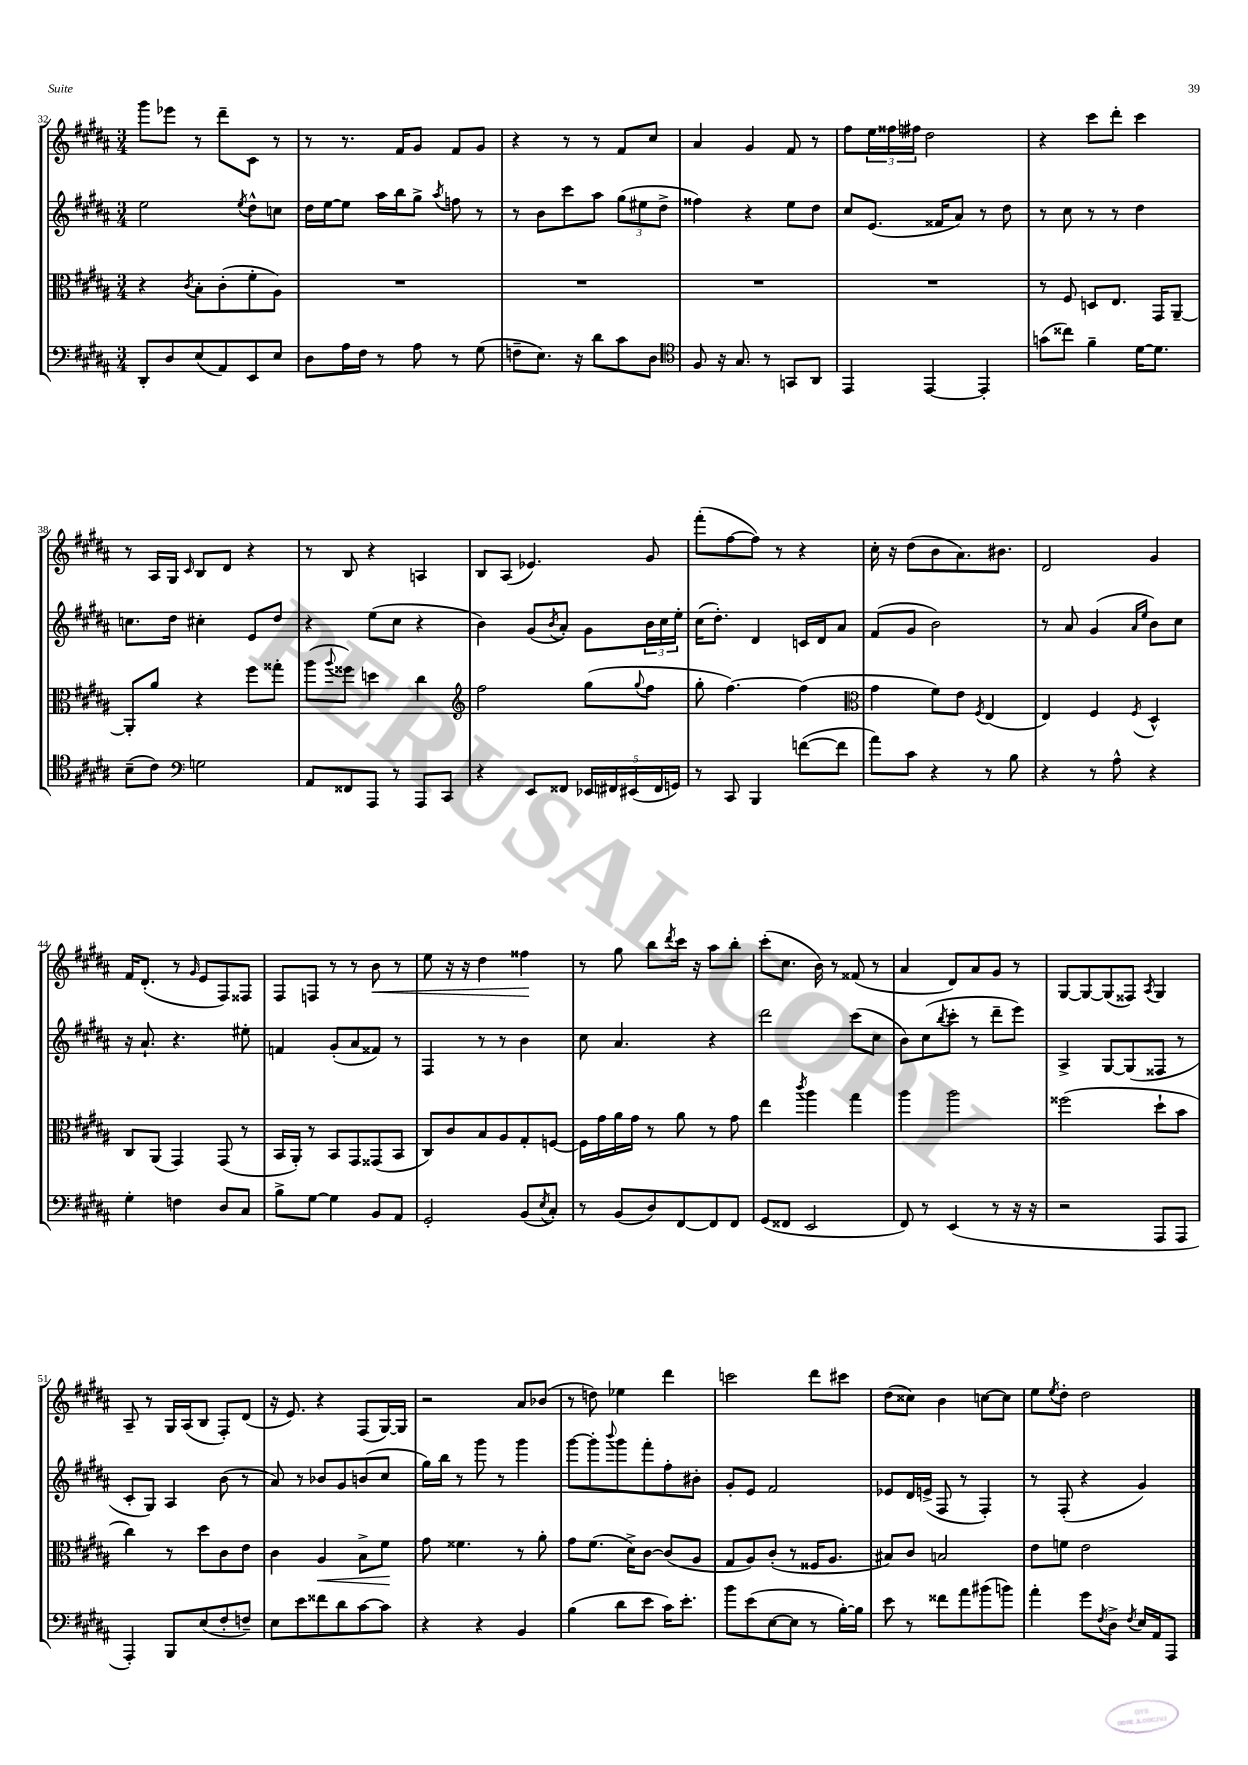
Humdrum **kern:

**kern	**kern	**dynam	**kern	**kern	**dynam
*part4	*part3	*part3	*part2	*part1	*part1
*staff4	*staff3	*staff3	*staff2	*staff1	*staff1
*clefF4	*clefC3	*	*clefG2	*clefG2	*
*k[f#c#g#d#a#]	*k[f#c#g#d#a#]	*	*k[f#c#g#d#a#]	*k[f#c#g#d#a#]	*
*M3/4	*M3/4	*	*M3/4	*M3/4	*
=32	=32	=32	=32	=32	=32
8DD#'/L	4r	.	2ee\	8ggg#\L	.
8D#/	.	.	.	8eee-X\J	.
.	8qc#/	.	.	.	.
(8E/	8B'\L	.	.	8r	.
8AA#/)	(8c#'\	.	.	8ddd#~\L	.
.	.	.	8qee/	.	.
8EE/	8f#'\	.	8dd#^^\L	8c#\J	.
8E/J	8A#\J)	.	8ccn\J	8r	.
=33	=33	=33	=33	=33	=33
8D#\L	2.r	.	16dd#\LL	8r	.
.	.	.	[16ee\J	.	.
16A#\L	.	.	8ee\J]	8.r	.
16F#\JJ	.	.	.	.	.
8r	.	.	16aa#\LL	.	.
.	.	.	16bb\J	16f#/KL	.
8A#\	.	.	8gg#^\J	8g#/J	.
.	.	.	8qaa#/	.	.
8r	.	.	8ffn\	8f#/L	.
(8G#\	.	.	8r	8g#/J	.
=34	=34	=34	=34	=34	=34
8Fn~\L	2.r	.	8r	4r	.
8.E\J)	.	.	8b\L	.	.
.	.	.	8ccc#\	8r	.
16r	.	.	.	.	.
8d#\L	.	.	8aa#\J	8r	.
8c#\	.	.	(12gg#\L	8f#/L	.
.	.	.	12ee#X\	.	.
8D#\J	.	.	.	8cc#/J	.
.	.	.	12dd#^\J	.	.
=35	=35	=35	=35	=35	=35
*clefC4	*	*	*	*	*
8F#/	2.r	.	4ff##X\)	4a#/	.
16r	.	.	.	.	.
8.G#/	.	.	.	.	.
.	.	.	4r	4g#/	.
8r	.	.	.	.	.
8GGn/L	.	.	8ee\L	8f#/	.
8AA#/J	.	.	8dd#\J	8r	.
=36	=36	=36	=36	=36	=36
4EE/	2.r	.	8cc#/L	8ff#\L	.
.	.	.	(8.e/J	24ee\L	.
.	.	.	.	24ff##X\	.
.	.	.	.	24ff#X\JJ	.
[4EE/	.	.	.	2dd#\	.
.	.	.	16f##X/KL	.	.
.	.	.	8a#/J)	.	.
4EE'/]	.	.	8r	.	.
.	.	.	8dd#\	.	.
=37	=37	=37	=37	=37	=37
(8gn\L	8r	.	8r	4r	.
8cc##X\J)	8F#/	.	8cc#\	.	.
4f#~\	8Dn/L	.	8r	8ccc#\L	.
.	8.E/J	.	8r	8ddd#'\J	.
[16d#\KL	.	.	4dd#\	4ccc#\	.
8.d#\J]	16GG#/KL	.	.	.	.
.	[8AA#~/J	.	.	.	.
!!LO:LB:g=z
=38	=38	=38	=38	=38	=38
(8B~\L	8AA#'/L]	.	8.ccn\L	8r	.
8c#\J)	8a#/J	.	.	16A#/LL	.
.	.	.	16dd#\Jk	16G#/JJ	.
*clefF4	*	*	*	*	*
.	.	.	.	16qqc#/	.
2Gn\	4r	.	4cc#X'\	8B/L	.
.	.	.	.	8d#/J	.
.	8ff#\L	.	8e/L	4r	.
.	8gg##X'\J	.	8dd#/J	.	.
=39	=39	=39	=39	=39	=39
8AA#/L	(8aa#\L	.	4r	8r	.
.	8qqaa#/	.	.	.	.
8FF##X/	8ff##X\J)	.	.	8B/	.
8AAA#/J	4ddn\	.	(8ee\L	4r	.
8r	.	.	8cc#\J	.	.
8AAA#/L	4cc#\	.	4r	4An/	.
8CC#/J	.	.	.	.	.
=40	=40	=40	=40	=40	=40
*	*clefG2	*	*	*	*
4r	2ff#\	.	4b\)	8B/L	.
.	.	.	.	(8A#/J	.
8EE/L	.	.	(8g#/L	4.e-X/)	.
.	.	.	8qb/	.	.
8FF##X/J	.	.	8a#'/J)	.	.
20EE-X/LL	(8gg#\L	.	8g#\L	.	.
20FF#X/	.	.	.	.	.
(20EE#X/	.	.	.	.	.
.	8qqgg#/	.	.	.	.
.	8ff#\J	.	24b\L	8g#/	.
20FF#/	.	.	.	.	.
.	.	.	24cc#\	.	.
20GGn/JJ)	.	.	.	.	.
.	.	.	24ee'\JJ	.	.
=41	=41	=41	=41	=41	=41
8r	8gg#'\	.	(16cc#\KL	(8fff#'\L	.
.	.	.	8.dd#'\J)	.	.
8CC#/	[4.ff#\)	.	.	[8ff#\	.
4BBB/	.	.	4d#/	8ff#\J])	.
.	.	.	.	8r	.
([8fn\L	(4ff#\]	.	16cn/LL	4r	.
.	.	.	16d#/J	.	.
8f\J]	.	.	8a#/J	.	.
=42	=42	=42	=42	=42	=42
*	*clefC3	*	*	*	*
8a#\L)	4g#\	.	(8f#/L	16cc#'\	.
.	.	.	.	16r	.
8c#\J	.	.	8g#/J	(8dd#\L	.
4r	8f#\L)	.	2b\)	8b\	.
.	8e\J	.	.	8.a#\)	.
.	8qF#/	.	.	.	.
8r	(4E/	.	.	.	.
.	.	.	.	8.b#X\J	.
8B\	.	.	.	.	.
=43	=43	=43	=43	=43	=43
4r	4E/)	.	8r	2d#/	.
.	.	.	8a#/	.	.
8r	4F#/	.	(4g#/	.	.
8A#^^\	.	.	.	.	.
.	.	.	16qqa#/LL	.	.
.	8qF#/	.	16qqee/JJ	.	.
4r	4D#^^/	.	8b\L)	4g#/	.
.	.	.	8cc#\J	.	.
!!LO:LB:g=z
=44	=44	=44	=44	=44	=44
4G#'\	8C#/L	.	16r	16f#/KL	.
.	.	.	8.a#`/	(8.d#'/J	.
.	(8AA#/J	.	.	.	.
4Fn\	4GG#/)	.	4.r	8r	.
.	.	.	.	16qqg#/	.
.	.	.	.	8e/L	.
8D#/L	(8GG#/	.	.	8F#/)	.
8C#/J	8r	.	8ee#X'\	8F##X/J	.
=45	=45	=45	=45	=45	=45
8B^\L	16BB/LL	.	4fn/	8F#/L	.
.	16AA#'/JJ)	.	.	.	.
[8G#\J	8r	.	.	8Fn/J	.
4G#\]	8BB/L	.	(8g#'/L	8r	.
.	8GG#/	.	8a#/	8r	.
!	!	!	!	!	!LO:HP:b
8BB/L	(8GG##X/	.	8f##X/J)	8b\	<
8AA#/J	8BB/J	.	8r	8r	.
=46	=46	=46	=46	=46	=46
2GG#'/	8C#/L)	.	4F#/	8ee\	.
.	8c#/	.	.	16r	.
.	.	.	.	16r	.
.	8B/	.	8r	4dd#\	.
.	8A#/	.	8r	.	.
(8BB/L	8G#'/	.	4b\	4ff##X\	.
8qE/	.	.	.	.	.
8C#'/J)	[8Fn/J	.	.	.	.
.	.	.	.	.	[
=47	=47	=47	=47	=47	=47
8r	16F\LL]	.	8cc#\	8r	.
.	16g#\	.	.	.	.
(8BB/L	16a#\	.	4.a#/	8gg#\	.
.	16g#\JJ	.	.	.	.
8D#/)	8r	.	.	8bb\L	.
.	.	.	.	8qddd#/	.
[8FF#/	8a#\	.	.	16ccc#\Jk	.
.	.	.	.	16r	.
8FF#/]	8r	.	4r	8aa#\L	.
8FF#/J	8g#\	.	.	8bb'\J	.
=48	=48	=48	=48	=48	=48
(8GG#/L	4ee\	.	2ddd#\	(8ccc#'\L	.
8FF##X/J	.	.	.	8.cc#\J	.
.	8qccc#/	.	.	.	.
2EE/	4aa#\	.	.	.	.
.	.	.	.	16b\)	.
.	.	.	.	8r	.
.	4gg#\	.	(8ccc#\L	(8f##X/	.
.	.	.	8cc#\J	8r	.
=49	=49	=49	=49	=49	=49
8FF#/)	4aa#\	.	8b\L)	4a#/	.
8r	.	.	(8cc#\	.	.
.	.	.	8qbb/	.	.
(4EE/	2aa#\	.	8ccc#'\J	8d#/L)	.
.	.	.	8r	8a#/	.
8r	.	.	8ddd#~\L	8g#/J	.
16r	.	.	8eee\J)	8r	.
16r	.	.	.	.	.
=50	=50	=50	=50	=50	=50
2r	(2ff##X\	.	4A#^/	[8G#/L	.
.	.	.	.	8G#/_	.
.	.	.	[8G#/L	(8G#/]	.
.	.	.	(8G#/]	8F##X/J)	.
.	.	.	.	8qA#/	.
8AAA#/L	8dd#`\L	.	8F##X/J	4G#/	.
8AAA#/J	8b\J	.	8r	.	.
!!LO:LB:g=z
=51	=51	=51	=51	=51	=51
4AAA#'/)	4cc#\)	.	8c#'/L	8A#~/	.
.	.	.	8G#/J)	8r	.
8BBB/L	8r	.	4A#/	16G#/LL	.
.	.	.	.	(16A#/J	.
(8E/	8dd#\L	.	.	8B/J	.
8F#'/	8c#\	.	(8b\	8F#'/L)	.
8Fn~/J)	8e\J	.	8r	(8d#/J	.
=52	=52	=52	=52	=52	=52
8E\L	4c#\	.	8a#/)	16r	.
.	.	.	.	8.e/)	.
8e\	.	.	8r	.	.
!	!	!LO:HP:b	!	!	!
8f##X\	4A#/	<	8b-X/L	4r	.
8d#\	.	.	8g#/	.	.
[8c#\	8B^\L	.	(8bn/	(8F#/L	.
8c#\J]	8f#\J	.	8cc#/J	[16G#/L)	.
.	.	.	.	16G#/JJ]	.
.	.	[	.	.	.
=53	=53	=53	=53	=53	=53
4r	8g#\	.	16gg#\LL)	2r	.
.	.	.	16bb\JJ	.	.
.	4.f##X\	.	8r	.	.
4r	.	.	8ggg#\	.	.
.	.	.	8r	.	.
4BB/	8r	.	4ggg#\	8a#/L	.
.	8a#'\	.	.	(8b-X/J	.
=54	=54	=54	=54	=54	=54
(4B\	8g#\L	.	[8ggg#\L	8r	.
.	(8.f#\J	.	8ggg#'\]	8ddn\)	.
.	.	.	8qqbbb/	.	.
8d#\L	.	.	8ggg#\	4ee-X\	.
.	16d#^\KL)	.	.	.	.
8e\J	[8c#\J	.	8fff#'\	.	.
16c#\KL)	(8c#/L]	.	8ff#'\	4ddd#\	.
8.e'\J	.	.	.	.	.
.	8A#/J	.	8b#X'\J	.	.
=55	=55	=55	=55	=55	=55
8b\L	8G#/L	.	8g#'/L	2cccn\	.
(8e\	8A#/)	.	8e/J	.	.
[8E\	(8c#'/J	.	2f#/	.	.
8E\J]	8r	.	.	.	.
8r	16F##X/KL	.	.	8ddd#\L	.
.	8.A#/J	.	.	.	.
[16B'\LL)	.	.	.	8ccc#X\J	.
16B\JJ]	.	.	.	.	.
=56	=56	=56	=56	=56	=56
8e\	8B#X/L)	.	8e-X/L	(8dd#\L	.
8r	8c#/J	.	16d#/L	8cc##X\J)	.
.	.	.	(16en^/JJ	.	.
8f##X\L	2Bn/	.	8F#/	4b\	.
8a#\	.	.	8r	.	.
(8b#X\	.	.	4F#'/)	[8ccn\L	.
8bn\J)	.	.	.	8cc\J]	.
=57	=57	=57	=57	=57	=57
4a#'\	8e\L	.	8r	8ee\L	.
.	.	.	.	8qee/	.
.	8fn\J	.	(8F#'/	8dd#'\J	.
8g#\L	2e\	.	4r	2dd#\	.
8qF#/	.	.	.	.	.
8D#^\J	.	.	.	.	.
8qF#/	.	.	.	.	.
16E/LL	.	.	4g#/)	.	.
16AA#/J	.	.	.	.	.
8AAA#/J	.	.	.	.	.
==	==	==	==	==	==
*-	*-	*-	*-	*-	*-
